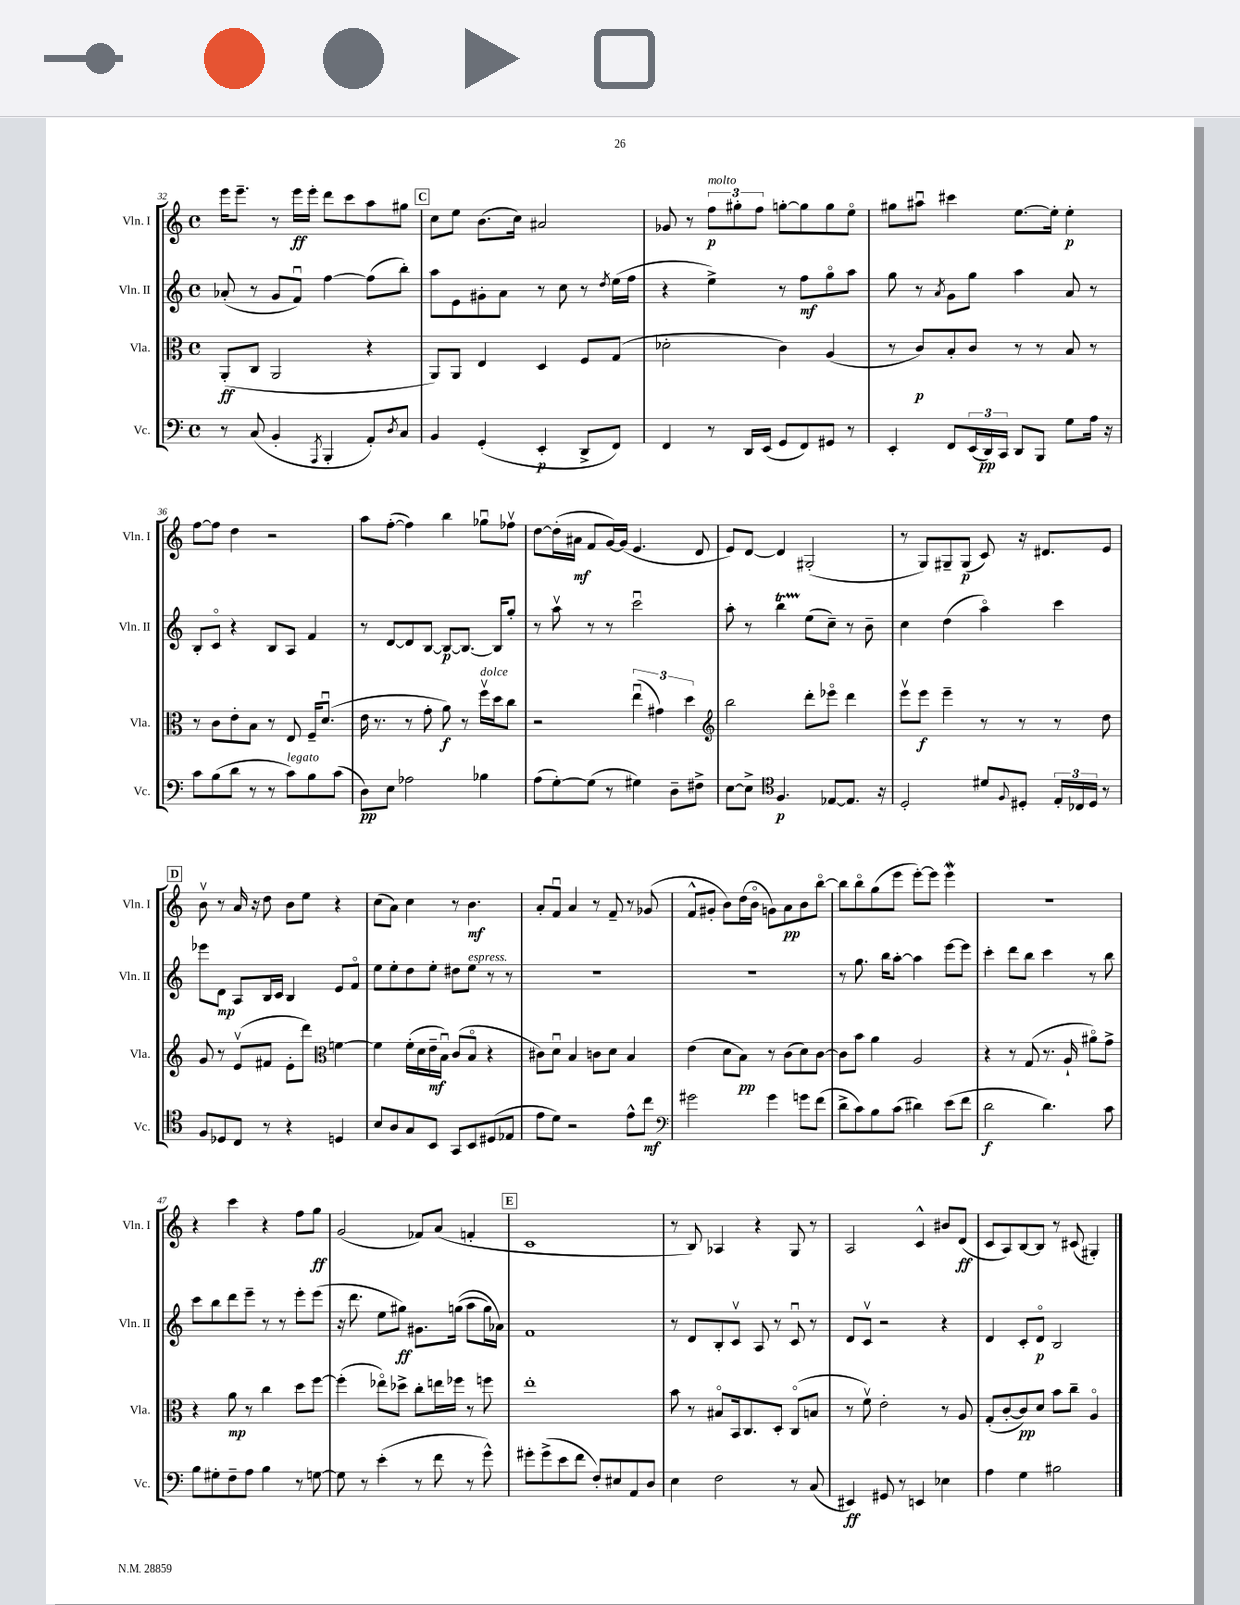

**kern	**kern	**kern	**kern
*staff4	*staff3	*staff2	*staff1
*clefF4	*clefC3	*clefG2	*clefG2
*k[]	*k[]	*k[]	*k[]
*M4/4	*M4/4	*M4/4	*M4/4
*met(c)	*met(c)	*met(c)	*met(c)
8r	(8AA'	(8a-'	16eee
.	.	.	8.eee~
(8C	8C	8r	.
4BB'	2AA	8g	8r
.	.	8fu)	16eee
.	.	.	16eee'
8qAAA	.	.	.
4BBB'	.	[4ff	8ddd
.	.	.	8ccc
8AA')	4r	(8ff]	8aa
8qD	.	.	.
8C	.	8bb')	8gg#
=	=	=	=
4BB	8AA)	8aa	8cc
.	8AA	8e	8ee
(4GG'	4E	8g#'	(8.b
.	.	8a	.
.	.	.	16cc)
4EE'	4D	8r	2a#
.	.	8cc	.
8DD^	8F	8r	.
.	.	8qdd	.
8FF)	(8G	(16ee	.
.	.	16ff	.
=	=	=	=
4FF	2d-'	4r	8g-
.	.	.	8r
8r	.	4ee^)	12ff
.	.	.	12gg#'
16DD	.	.	.
.	.	.	12ff
(16EE	.	.	.
8GG	4c)	8r	[8gg'
8FF)	.	8ff	8gg]
8GG#	(4A	8ggo	8gg
8r	.	8aa	8eeo
=	=	=	=
4EE'	8r	8gg	8gg#
.	8c)	8r	8aa#u
.	.	8qa	.
8FF	8B'	8g	4ccc#
(24EE	8c	8gg	.
24DD)	.	.	.
24CC	.	.	.
8DD	8r	4aa	[8.ee
8BBB	8r	.	.
.	.	.	16ee']
8G	8B	8a	4ee'
16A	8r	8r	.
16r	.	.	.
=	=	=	=
8c	8r	8B'	[8ff
(8B	8c	8co	8ff]
8d	8e'	4r	4dd
8r	8B	.	.
8r	8r	8B	2r
8c)	8E	8A	.
8B	16F~	4f	.
.	(8.du	.	.
(8c	.	.	.
=	=	=	=
8D)	16e	8r	8aa
.	8.r	.	.
8E	.	[8d	([8ff'
2A-	8r	8d]	4ff])
.	8g'	[8B	.
.	8a)	8B_	4bb
.	8r	8.B_	.
4B-	16ffv	.	8gg-u
.	16dd	16B]	.
.	8cc	8gg'	8ff-v
=	=	=	=
(8A	2r	8r	[8dd
[8G')	.	8aav	(16dd']
.	.	.	16a#
(8G]	.	8r	8f
8r	.	8r	[16g)
.	.	.	(16g]
4G#)	(6eeu	2cccu	4.e
.	6g#)	.	.
8D~	.	.	.
.	6dd	.	.
8F#^	.	.	8d
=	=	=	=
*	*clefG2	*	*
[8E	2bb	8aa'	8e)
8E^]	.	8r	[8d
*clefC4	*	*	*
4.F	.	4bb	4d]
.	8ddd'	(8ee	(2G#'
[8E-	8eee-o	8cc~)	.
8.E-]	4ddd	8r	.
.	.	8b~	.
16r	.	.	.
=	=	=	=
2D'	8eeev	4cc	8r
.	8eee	.	8G)
.	4eee~	(4dd	8G#~
.	.	.	(8G#
8d#	8r	4aao)	8c)
8qqF	.	.	.
8D#'	8r	.	16r
.	.	.	8.d#
24E'	8r	4ccc	.
24C-	.	.	.
24D#	.	.	.
8r	8dd	.	8e
=	=	=	=
8F	8g	8eee-	8bv
8D-	8r	8d	8r
8C	(8ev	8A	16a
.	.	.	16r
8r	8f#	16B	8dd
.	.	16c	.
4r	8e'	4B	8b
.	8ddd)	.	8ee
*	*clefC3	*	*
4D	[4f	8e	4r
.	.	8fo	.
=	=	=	=
8B	4f]	8ee	(8cc
8A	.	8ee'	8a)
8G	(16f'	8dd	4cc
.	16d	.	.
8BB	16e~	8ee'	.
.	16Bu)	.	.
8GG	(8c	8dd#	8r
8BB	8Bo	8ee	4.b
(8D#	4r	8r	.
8E-	.	8r	.
=	=	=	=
8e	8c#)	1r	8a'
8d)	8du	.	8fu
2r	4B	.	4a
.	8c	.	8r
.	8d	.	8f~
8e^^	4B	.	8r
8cc	.	.	(8g-
=	=	=	=
*clefF4	*	*	*
2g#	(4e	1r	8f^^
.	.	.	8g#'
.	8d	.	8b)
.	8B)	.	(16dd
.	.	.	16bo
4g#	8r	.	8g)
.	(8c	.	8a
8g	8d)	.	8b
(8f	[8c	.	[8bbo
=	=	=	=
8d^	8c]	8r	8bb]
8c)	8b	8.gg	8bbo
8B	4a	.	(8gg
.	.	16bb	.
(8c	.	[8aa'	8eee
4d#)	2A	4aa]	[8eee')
.	.	.	8eee]
(8e	.	[8eee	4eee
8f	.	8eee]	.
=	=	=	=
2d	4r	4ccc'	1r
.	8r	8ddd	.
.	(8G	8bb	.
4.d)	8.r	4ccc	.
.	16A`	.	.
.	8a#o)	8r	.
8c	8g^	8bb	.
=	=	=	=
8B	4r	8ccc	4r
8G#'	.	8bb	.
8F~	8a	8ddd	4ccc
8A	8r	8eee~	.
4B	4cc	8r	4r
.	.	8r	.
8r	8dd	8eee'	8ff
[8G	[8ff	(8eee	8gg
=	=	=	=
8G]	(4ff']	16r	(2g
.	.	8.ddd	.
8r	.	.	.
(4e'	8ee-o)	8ee	.
.	8dd-^	8gg#)	.
8r	8cc'	8.g#	8f-)
8f	16ee	.	(8a
.	16ff-	&((16gg	.
8r	8r	8aa	4f'
8g^^)	8ff	16gg)	.
.	.	16a-&)	.
=	=	=	=
8g#'	1ee'	1f	1c
(8g#^	.	.	.
8e	.	.	.
8f	.	.	.
8F')	.	.	.
8E#	.	.	.
8AA	.	.	.
8D	.	.	.
=	=	=	=
4E	8b	8r	8r
.	8r	8d	8B)
2F	8B#o	8B'	4A-
.	16BB	8cv	.
.	8.C	.	.
.	.	8A	4r
.	8D'	8r	.
8r	(8Co	8cu	8G
(8C	8B	8r	8r
=	=	=	=
4EE#)	8r	8d	2A
.	8fv)	8cv	.
8GG#	2e'	2r	.
8r	.	.	.
4EE	.	.	4c^^
4E-	8r	4r	8b#
.	8A	.	(8d
=	=	=	=
4A	(8G'	4d	8c
.	[8c'	.	8A)
4G	8c])	8c'	[8B
.	8d	8do	8B]
2B#	8b	2B	8r
.	8cc~	.	(8c#
.	4Ao	.	4G#')
==	==	==	==
*-	*-	*-	*-
